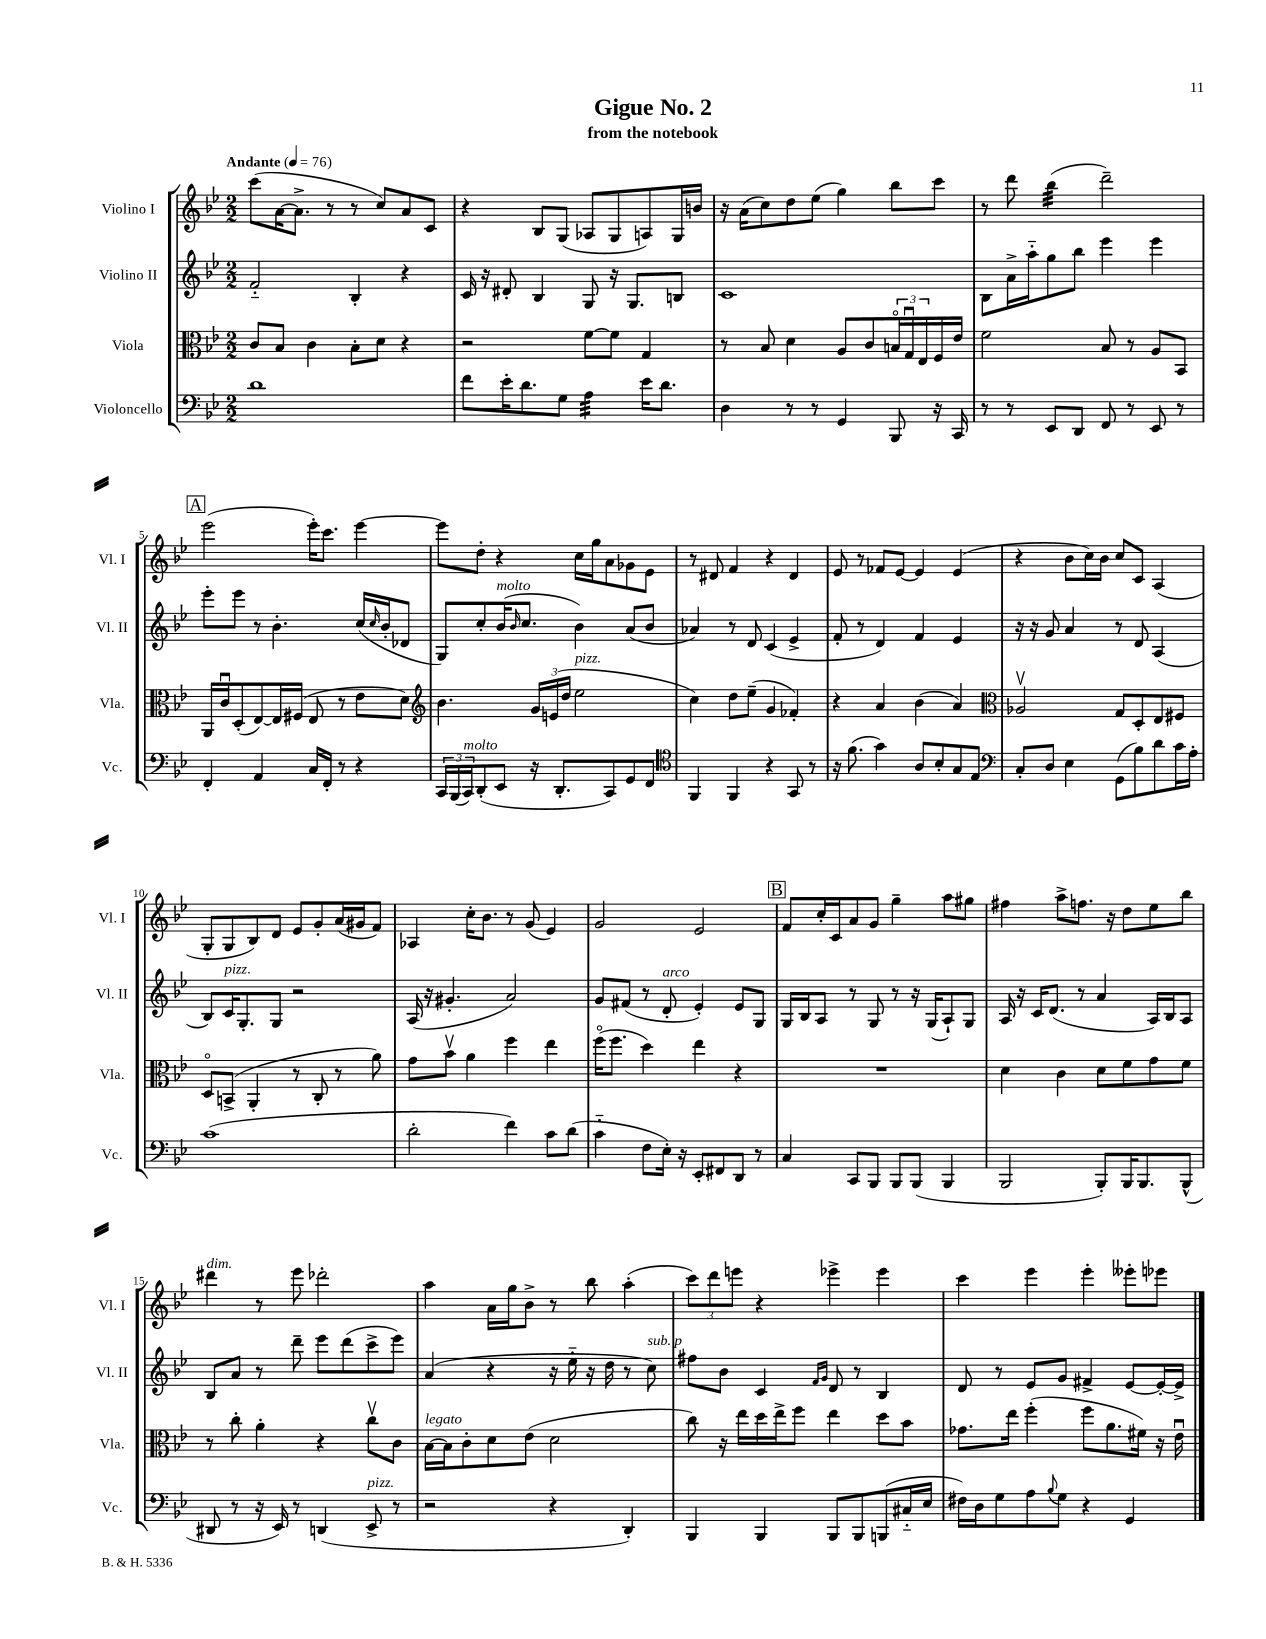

**kern	**kern	**kern	**kern
*staff4	*staff3	*staff2	*staff1
*clefF4	*clefC3	*clefG2	*clefG2
*k[b-e-]	*k[b-e-]	*k[b-e-]	*k[b-e-]
*M2/2	*M2/2	*M2/2	*M2/2
*MM76	*MM76	*MM76	*MM76
1d	8c/L	2f'~/	(8ccc\L
.	8B-/J	.	[16a\K
.	.	.	8.a^\]J
.	4c\	.	.
.	.	.	8r
.	8B-'\L	4B-'/	8r
.	8d\J	.	8cc/L)
.	4r	4r	8a/
.	.	.	8c/J
=	=	=	=
8f\L	2r	16c/	4r
.	.	16r	.
16e-'\K	.	8d#'/	.
8.d\	.	.	.
.	.	4B-/	8B-/L
8G\J	.	.	(8G/J
4A\	[8f\L	8G/	8A-/L
.	8f\]J	16r	8G/
.	.	8.G/L	.
16e-\LK	4G/	.	8A/)
8.d\J	.	.	.
.	.	8B/J	16G/L
.	.	.	16b/JJ
=	=	=	=
4D\	8r	1c	16r
.	.	.	(16a\LK
.	8B-/	.	8cc\)
8r	4d\	.	8dd\
8r	.	.	(8ee-\J
4GG/	8A/L	.	4gg\)
.	8c/	.	.
8BBB-/	24Bo/L	.	8bb-\L
.	24Gu/	.	.
.	24E-/	.	.
16r	16F/	.	8ccc\J
16CC/	16e-/JJ	.	.
=	=	=	=
8r	2f\	8B-\L	8r
8r	.	16a^\L	8ddd\
.	.	16aa'~\J	.
8EE-/L	.	8gg\	(4bb-\
8DD/J	.	8bb-\J	.
8FF/	8B-/	4eee-\	2ddd~\)
8r	8r	.	.
8EE-/	8A/L	4eee-\	.
8r	8BB-/J	.	.
=	=	=	=
4FF'/	16AA/LL	8eee-'\L	(2eee-\
.	16cu/J	.	.
.	(8D'/	8eee-\J	.
4AA/	[8E-/)	8r	.
.	16E-/]L	4.b-'\	.
.	(16F#/JJ	.	.
16C/LL	8E-/	.	16eee-'\LK)
16FF'/JJ	.	.	8.ccc\J
8r	8r	.	.
4r	8e-\L	(16cc/LL	[4eee-\
.	.	16qqcc/	.
.	.	16b-'/J	.
.	8d\J)	8d-/J	.
=	=	=	=
*	*clefG2	*	*
24CC/LL	4.b-\	8G/L)	8eee-\]L
(24BBB-/	.	.	.
24CC/J)	.	.	.
(8DD'/	.	8cc'/	8dd'\J
8EE-/J	.	(16b-/K	4r
.	.	16qqb-/	.
.	.	8.cc/J	.
16r	24g/LL	.	.
.	(24e/	.	.
8.DD'/L	.	.	.
.	24dd/JJ	.	.
.	2ee-\	4b-\)	16cc\LL
.	.	.	16gg\J
8CC/)	.	.	8a\
8GG/	.	(8a/L	8g-\
8FF/J	.	8b-/J	8e-\J
=	=	=	=
*clefC4	*	*	*
4FF/	4cc\)	4a-/)	8r
.	.	.	8d#/
4FF/	8dd\L	8r	4f/
.	(8ee-~\J	8d/	.
4r	4g/	(4c/	4r
8GG/	4f-'/)	4e-^/	4d#/
8r	.	.	.
=	=	=	=
16r	4r	8f'/	8e-/
(8.f\	.	.	.
.	.	8r	8r
4g\)	4a/	4d/)	8f-/L
.	.	.	[8e-/J
8A/L	(4b-\	4f/	4e-/]
8B-'/	.	.	.
8G/	4a/)	4e-/	(4e-/
8E-/J	.	.	.
=	=	=	=
*clefF4	*clefC3	*	*
8C'/L	2A-v/	16r	4r
.	.	16r	.
8D/J	.	8g/	.
4E-\	.	4a/	8b-\L
.	.	.	16cc\L)
.	.	.	16b-\JJ
(8GG\L	8G/L	8r	8cc/L
8B-\)	8D'/	8d/	8c/J
8d\	8E-/	(4A/	(4A/
16c\L	8F#/J	.	.
16A'\JJ	.	.	.
=	=	=	=
(1c	8Do/L	8B-/L)	8G'/L
.	(8BB^/J	16c/K	8G/
.	.	8.G'/	.
.	4AA'/	.	8B-/)
.	.	8G/J	8d/J
.	8r	2r	8e-/L
.	8C'/	.	8g'/
.	8r	.	(16a/L
.	.	.	16g#/J
.	8a\)	.	8f/J)
=	=	=	=
2d'\	8g\L	(16A/	4A-/
.	.	16r	.
.	8b-v\J	4.g#'/	.
.	4a\	.	16cc'\LK
.	.	.	8.b-\J
4f\)	4ff\	2a/)	8r
.	.	.	(8g/
8c\L	4ee-\	.	4e-/)
(8d\J	.	.	.
=	=	=	=
4c'~\	(16ffo\LK	8g/L	2g/
.	8.ff\J	.	.
.	.	(8f#/J	.
8F\L	4dd\)	8r	.
16E-'\Jk)	.	8d'/	.
16r	.	.	.
8EE-'/L	4ee-\	4e-'/)	2e-/
8FF#/	.	.	.
8DD/J	4r	8e-/L	.
8r	.	8G/J	.
=	=	=	=
4C/	1r	16G/LL	8f/L
.	.	16B-/J	.
.	.	8A/J	16cc'/L
.	.	.	16c/J
8CC/L	.	8r	8a/
8BBB-/J	.	8G/	8g/J
8BBB-/L	.	8r	4gg~\
(8BBB-/J	.	16r	.
.	.	(16G/LK	.
4BBB-/	.	8A`/)	8aa\L
.	.	8G/J	8gg#\J
=	=	=	=
2BBB-/	4d\	16A/	4ff#\
.	.	16r	.
.	.	16c/LK	.
.	.	(8.d/J	.
.	4c\	.	8aa^\L
.	.	8r	8.ff\J
8BBB-'/L)	8d\L	4a/	.
.	.	.	16r
16BBB-/K	8f\	.	8dd\L
8.BBB-/	.	.	.
.	8g\	16A/LL)	8ee-\
.	.	16B-/J	.
(8BBB-^^/J	8f\J	8A/J	8bb-\J
=	=	=	=
8DD#/	8r	8B-/L	4ddd#\
8r	8cc'\	8a/J	.
16r	4a'\	8r	8r
16EE-/)	.	.	.
8r	.	8ddd~\	8eee-\
(4DD/	4r	8eee-\L	2ddd-'\
.	.	(8ddd\	.
8EE-^/	8ccv\L	8ccc^\	.
8r	8c\J	8eee-\J)	.
=	=	=	=
2r	[16B-\LL	(4a/	4aa\
.	16B-\]J	.	.
.	8c'\	.	.
.	8d\	4r	16a\LL
.	.	.	16gg\J
.	(8e-\J	.	8b-^\J
4r	2d\	16r	8r
.	.	16ee-'~\	.
.	.	16r	8bb-\
.	.	16dd\	.
4DD'/)	.	8r	(4aa'\
.	.	8cc\)	.
=	=	=	=
4BBB-/	8cc\)	8ff#\L	12ccc\L)
.	.	.	12ddd\
.	16r	8b-\J	.
.	.	.	12eee\J
.	16ee-\LL	.	.
4BBB-/	16dd\	4c/	4r
.	16ee-^\J	.	.
.	8ff\J	.	.
.	.	16qqf/LL	.
.	.	16qqg/JJ	.
8BBB-/L	4ee-\	8d/	4eee-^\
8BBB-/	.	8r	.
(8BBB/	8dd\L	4B-/	4eee-\
16C#'~/L	8b-\J	.	.
16E-/JJ	.	.	.
=	=	=	=
16F#\LL)	8.g-\L	8d/	4ccc\
16D\J	.	.	.
8G\	.	8r	.
.	16ee-\Jk	.	.
8A\	(4ff'\	8e-/L	4eee-\
8qqB-/	.	.	.
8G\J	.	8g/J	.
4r	8ff\L	4f#^/	4eee-'\
.	8.a\	.	.
4GG/	.	[8e-/L	8eee--'\L
.	16f#\Jk)	.	.
.	16r	16e-'/_L	8eee-\J
.	16e-u\	16e-^/]JJ	.
==	==	==	==
*-	*-	*-	*-
